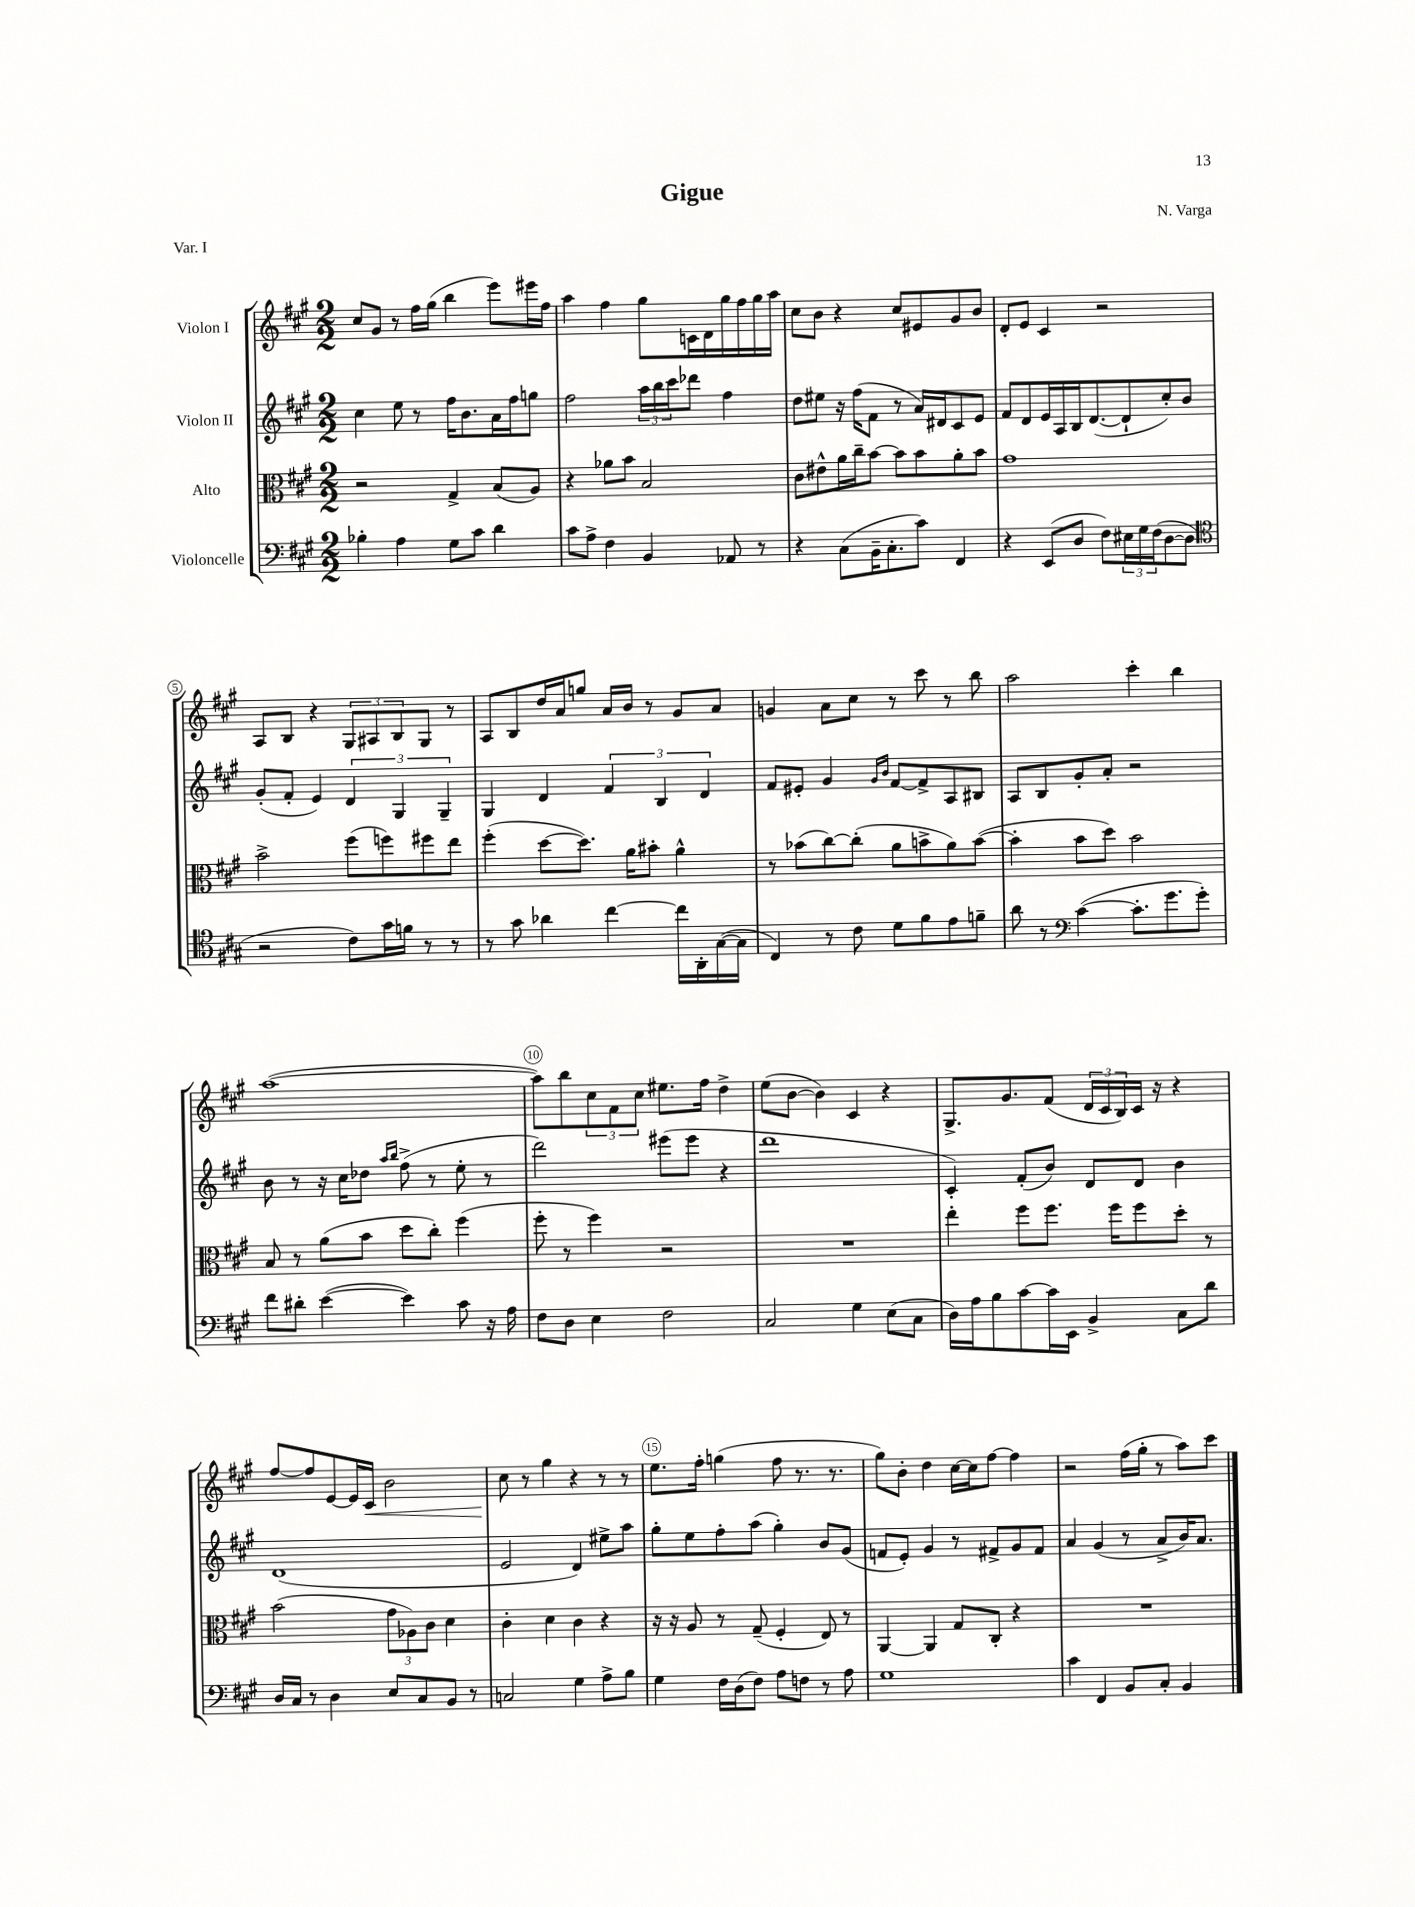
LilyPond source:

\header { title = "Gigue" composer = "N. Varga" piece = "Var. I" }
<<
\new StaffGroup <<
\new Staff = "s0" \with { instrumentName = "Violon I" } {
    \clef treble \key a \major \numericTimeSignature \time 2/2
    cis''8 gis'8 r8 fis''16 gis''16( b''4 e'''8) eis'''16 fis''16 |
    a''4 fis''4 gis''8 c'16 d'16 gis''16 fis''16 gis''16 a''16 |
    cis''8 b'8 r4 cis''8 eis'8 gis'8 b'8 |
    d'8-. e'8 cis'4 r2 |
    a8 b8 r4 \tuplet 3/2 { gis8 ais8 b8 } gis8 r8 |
    a8 b8 d''16 a'16 g''8 a'16 b'16 r8 gis'8 a'8 |
    g'4 a'8 cis''8 r8 cis'''8 r8 b''8 |
    a''2 cis'''4-. b''4 |
    a''1~( |
    a''8) b''8 \tuplet 3/2 { cis''8 fis'8 cis''8 } eis''8. fis''16 d''4-> |
    e''8( b'8~ b'4) cis'4 r4 |
    gis8.-> gis'8. fis'8( \tuplet 3/2 { d'16 cis'16 b16) } cis'16 r16 r4 |
    fis''8~ fis''8 e'8~ e'16 cis'16\< b'2 |
    cis''8\! r8 gis''4 r4 r8 r8 |
    e''8. fis''16-. g''4( fis''8 r8. r8. |
    gis''8) b'8-. d''4 cis''16~ cis''16 fis''8~ fis''4 |
    r2 fis''16( gis''16-. r8 a''8) cis'''8 \bar "|." |
}
\new Staff = "s1" \with { instrumentName = "Violon II" } {
    \clef treble \key a \major \numericTimeSignature \time 2/2
    cis''4 e''8 r8 fis''16 b'8. a'16 fis''16 g''8 |
    fis''2 \tuplet 3/2 { a''16 b''16 cis'''16 } des'''8 fis''4 |
    d''8 eis''8 r16 fis''16( fis'8 r8 a'16) dis'16 cis'8 e'8 |
    fis'8 d'8 e'16 a16 b16 d'8.~( d'8-! cis''8-.) b'8 |
    gis'8-.( fis'8-. e'4) \tuplet 3/2 { d'4 gis4 gis4-- } |
    gis4 d'4 \tuplet 3/2 { fis'4 b4 d'4 } |
    fis'8 eis'8-. gis'4 \grace { gis'16 b'16 } fis'8~ fis'8-> a8 bis8 |
    a8 b8 gis'8-. a'8-. r2 |
    b'8 r8 r16 cis''16 des''8 \grace { a''16 b''16 } fis''8->( r8 e''8-. r8 |
    d'''2) eis'''8( eis'''8 r4 |
    d'''1 |
    cis'4-.) fis'8-.( b'8) d'8 d'8 b'4 |
    d'1( |
    e'2 d'4) eis''8-> a''8 |
    gis''8-. e''8 fis''8-. a''8( gis''4-.) b'8 gis'8( |
    f'8 e'8-.) gis'4 r8 fis'8-> gis'8 fis'8 |
    a'4 gis'4( r8 a'8-> b'16) a'8. \bar "|." |
}
\new Staff = "s2" \with { instrumentName = "Alto" } {
    \clef alto \key a \major \numericTimeSignature \time 2/2
    r2 gis4-> b8( a8) |
    r4 aes'8 b'8 b2 |
    cis'8 eis'8-^ a'16 cis''16-- b'8~ b'8 b'8 a'8-. b'8 |
    gis'1 |
    b'2-> fis''8( f''8) fis''8 e''8 |
    fis''4-.( d''8~ d''8.) a'16 bis'8-. a'4-^ |
    r8 bes'8( cis''8~) cis''8-.( a'8 b'8-> a'8) b'8~( |
    b'4-. b'8 d''8) b'2 |
    b8 r8 a'8( b'8 d''8 cis''8-.) fis''4( |
    fis''8-. r8 fis''4) r2 |
    R1 |
    e''4-. fis''8 fis''8. fis''16 fis''8 d''8-. r8 |
    b'2( \tuplet 3/2 { gis'8 aes8) cis'8 } d'4 |
    cis'4-. d'4 cis'4 r4 |
    r16 r16 a8 r8 gis8--( fis4-. e8) r8 |
    a,4~ a,4 gis8 cis8-. r4 |
    R1 \bar "|." |
}
\new Staff = "s3" \with { instrumentName = "Violoncelle" } {
    \clef bass \key a \major \numericTimeSignature \time 2/2
    bes4-. a4 gis8 cis'8 d'4 |
    cis'8 a8-> fis4 b,4 aes,8 r8 |
    r4 cis8( b,16-- cis8.-. cis'8) fis,4 |
    r4 e,8( d8 fis8) \tuplet 3/2 { eis16 gis16 fis16( } d8~ d8 |
    \clef tenor r2 cis'8) gis'16 f'16 r8 r8 |
    r8 gis'8 aes'4 cis''4~ cis''16 a,16-. gis16~( gis16 |
    cis4) r8 cis'8 d'8 fis'8 e'8 f'8-- |
    a'8 r8 \clef bass cis'4~( cis'8.-. gis'8. gis'8-.) |
    fis'8 dis'8-. e'4~( e'4) cis'8 r16 a16 |
    fis8 d8 e4 fis2 |
    cis2 gis4 e8( cis8 |
    d16) a16 b8 cis'8~ cis'16 e,16 b,4-> cis8 d'8 |
    d16 cis16 r8 d4 e8 cis8 b,8 r8 |
    c2 gis4 a8-> b8 |
    gis4 fis16 d16( fis8) a8 f8 r8 a8 |
    gis1 |
    cis'4 fis,4 b,8 cis8-. b,4 \bar "|." |
}
>>
>>
\layout { \context { \Score \override BarNumber.break-visibility = ##(#f #t #t) barNumberVisibility = #(every-nth-bar-number-visible 5) \override BarNumber.stencil = #(make-stencil-circler 0.1 0.3 ly:text-interface::print) } }
